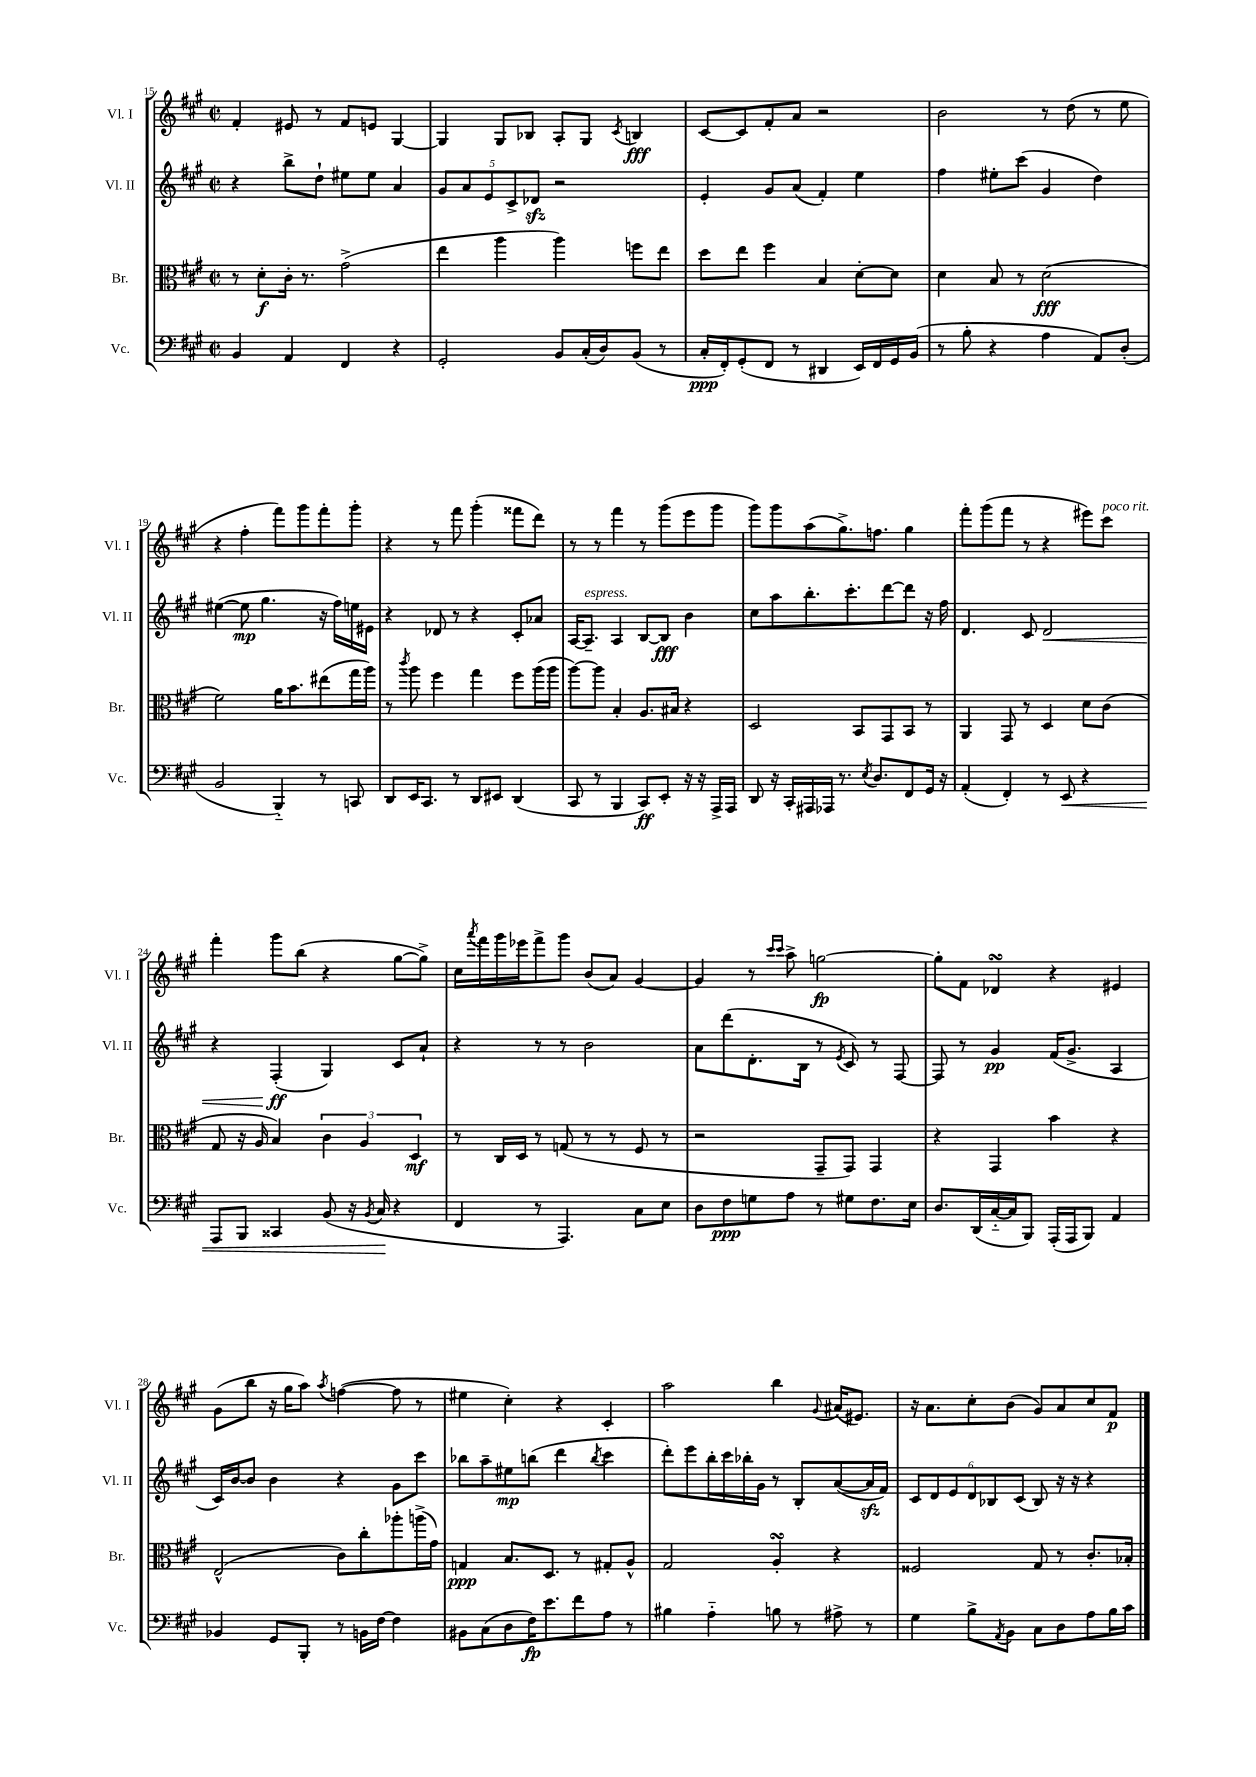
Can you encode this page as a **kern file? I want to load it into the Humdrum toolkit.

**kern	**kern	**kern	**kern
*staff4	*staff3	*staff2	*staff1
*clefF4	*clefC3	*clefG2	*clefG2
*k[f#c#g#]	*k[f#c#g#]	*k[f#c#g#]	*k[f#c#g#]
*M2/2	*M2/2	*M2/2	*M2/2
*met(c|)	*met(c|)	*met(c|)	*met(c|)
4BB	8r	4r	4f#'
.	8d'	.	.
4AA	16c#'	8bb^	8e#
.	8.r	.	.
.	.	8dd`	8r
4FF#	(2g#^	8ee#	8f#
.	.	8ee#	8e
4r	.	4a	[4G#
=	=	=	=
2GG#'	4ee	10g#	4G#]
.	.	10a	.
.	.	10e	.
.	4aa	.	8G#
.	.	10c#^	.
.	.	.	8B-
.	.	10d-	.
8BB	4aa)	2r	8A'
(16C#'	.	.	8G#
16D)	.	.	.
.	.	.	8qc#
(8BB	8ff	.	4B
8r	8ee	.	.
=	=	=	=
16C#'	8dd	4e'	[8c#
16FF#')	.	.	.
(8GG#'	8ee	.	8c#]
8FF#	4ff#	8g#	8f#'
8r	.	(8a	8a
4DD#	4B	4f#')	2r
16EE)	[8d'	4ee	.
16FF#	.	.	.
16GG#	8d]	.	.
(16BB	.	.	.
=	=	=	=
8r	4d	4ff#	2b
8B'	.	.	.
4r	8B	8ee#'	.
.	8r	(8ccc#	.
4A	(2d	4g#	8r
.	.	.	(8dd
8AA)	.	4dd)	8r
(8D'	.	.	8ee
=	=	=	=
2BB	2f#)	([4ee#	4r
.	.	8ee#]	4ff#'
.	.	4.gg#	.
4BBB'~)	16a	.	8fff#)
.	8.b	.	.
.	.	.	8ggg#
8r	(8ee#	16r	8fff#'
.	.	16ff#)	.
8CC	16gg#	16ee	8ggg#'
.	16aa)	16e#	.
=	=	=	=
8DD	8r	4r	4r
.	8qccc#	.	.
16EE	8aa	.	.
8.CC#	.	.	.
.	4ff#	8d-	8r
8r	.	8r	8fff#
8DD	4gg#	4r	(4ggg#'
8EE#	.	.	.
(4DD	8ff#	8c#'	8fff##
.	(16aa	8a-	8ddd)
.	16aa	.	.
=	=	=	=
8CC#	[8aa)	[16A	8r
.	.	8.A~]	.
8r	8aa]	.	8r
4BBB	4B'	4A	4fff#
8CC#)	8.A	[8B	8r
8EE'	.	8B]	(8ggg#
.	16B#	.	.
16r	4r	4b	8eee
16r	.	.	.
16AAA^	.	.	8ggg#
16AAA	.	.	.
=	=	=	=
8DD	2D	8cc#	8ggg#)
16r	.	8aa	8ggg#
16CC#'	.	.	.
16AAA#	.	8.bb'	(8aa
16AAA-	.	.	.
8.r	.	.	8.gg#^)
.	.	8.ccc#'	.
.	8BB	.	.
8qE	.	.	.
8.D	.	.	8.ff
.	8GG#	[8ddd	.
8FF#	8BB	8ddd]	4gg#
16GG#	8r	16r	.
16r	.	16ff#	.
=	=	=	=
(4AA'	4AA	4.d	8fff#'
.	.	.	(8ggg#
4FF#')	8GG#	.	8fff#
.	8r	8c#	8r
8r	4D	2d	4r
8EE	.	.	.
4r	8d	.	8eee#)
.	(8c#	.	8ccc#
=	=	=	=
8AAA	8G#	4r	4fff#'
8BBB	16r	.	.
.	16A	.	.
4CC##	4B)	(4F#'	8ggg#
.	.	.	(8bb
(8BB	6c#	4G#)	4r
16r	.	.	.
.	6A	.	.
8qBB	.	.	.
16C#	.	.	.
4r	.	8c#	[8gg#
.	6D	.	.
.	.	8a`	8gg#^])
=	=	=	=
4FF#	8r	4r	16cc#
.	.	.	8qaaa
.	.	.	16fff#
.	16C#	.	16ggg#
.	16D	.	16eee-
8r	8r	8r	8fff#^
4.AAA)	(8G	8r	8ggg#
.	8r	2b	(8b
.	8r	.	8a)
8C#	8F#	.	[4g#
8E	8r	.	.
=	=	=	=
8D	2r	8a	4g#]
8F#	.	(8ddd	.
8G	.	8.d'	8r
.	.	.	16qqccc#
.	.	.	16qqccc#
8A	.	.	8aa^
.	.	16B	.
8r	8GG#~	8r	[2gg
.	.	8qe	.
8G#	8GG#)	8c#)	.
8.F#	4GG#	8r	.
.	.	[8F#	.
16E	.	.	.
=	=	=	=
8.D	4r	8F#]	8gg']
.	.	8r	8f#
(16DD	.	.	.
[16C#'~	4GG#	4g#	4d-
16C#]	.	.	.
8BBB)	.	.	.
(16AAA'	4b	(16f#	4r
16AAA	.	8.g#^	.
8BBB)	.	.	.
4AA	4r	4A	4e#
=	=	=	=
4BB-	(2E^^	16c#)	(8g#
.	.	[16b	.
.	.	8b]	8bb
8GG#	.	4b	16r
.	.	.	16gg#
8BBB'	.	.	8aa)
.	.	.	8qaa
8r	8c#)	4r	([4ff
16BB	8cc#'	.	.
[16F#	.	.	.
4F#]	8aa-'	8g#	8ff]
.	(16aa^	8ccc#	8r
.	16g#)	.	.
=	=	=	=
8BB#	4G	8bb-	4ee#
(8C#	.	8aa~	.
8D	8.B	8ee#	4cc#')
16F#)	.	(8bb	.
8.e	8.D	.	.
.	.	4ddd	4r
8f#	8r	.	.
.	.	8qbb	.
8A	8G#'	4ccc#	4c#'
8r	8A^^	.	.
=	=	=	=
4B#	2G#	8ddd')	2aa
.	.	8eee	.
4A'~	.	16bb'	.
.	.	16ccc#	.
.	.	16bb-'	.
.	.	16g#	.
8B	4A'	8r	4bb
8r	.	8B'	.
.	.	.	8qqg#
8A#^	4r	([8a	(16a#
.	.	.	8.e#)
8r	.	16a]	.
.	.	16f#)	.
=	=	=	=
4G#	2F##	12c#	16r
.	.	.	8.a
.	.	12d	.
.	.	12e	.
8B^	.	12d	8cc#'
.	.	12B-	.
8qAA	.	.	.
8BB	.	.	(8b
.	.	(12c#	.
8C#	8G#	8B-)	8g#)
8D	8r	16r	8a
.	.	16r	.
8A	8.c#'	4r	8cc#
16B	.	.	8f#
16c#	16B-'	.	.
==	==	==	==
*-	*-	*-	*-
